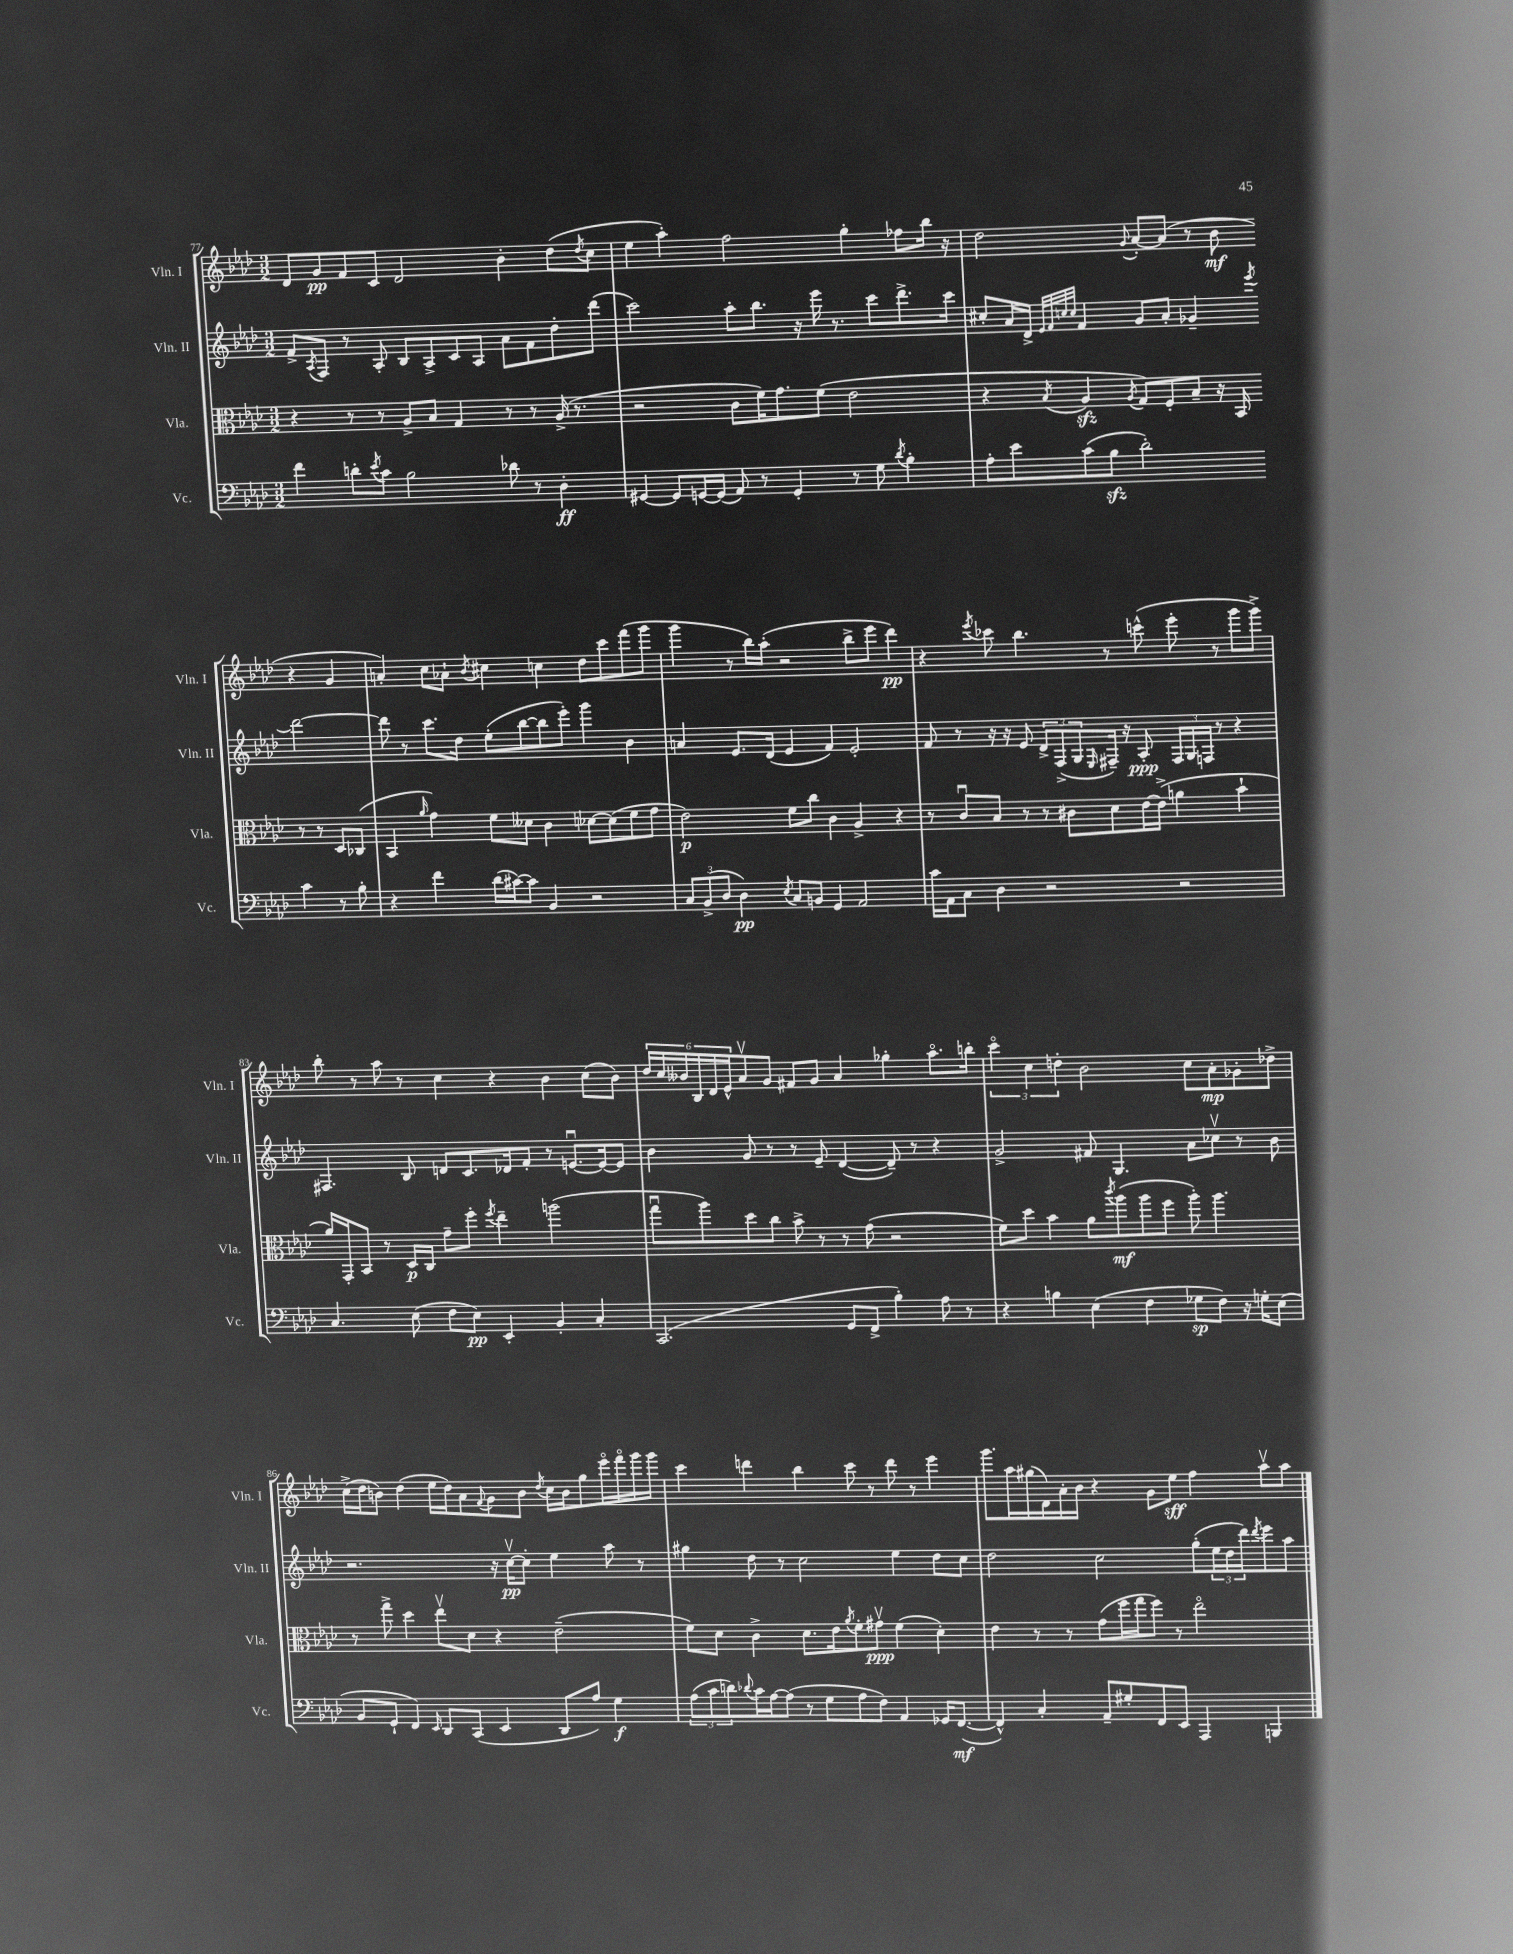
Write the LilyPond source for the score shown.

<<
\new StaffGroup <<
\new Staff = "s0" \with { instrumentName = "Vln. I" shortInstrumentName = "Vln. I" } {
    \clef treble \key aes \major \numericTimeSignature \time 3/2
    des'8 g'8\pp f'8 c'8 des'2 bes'4-. des''8( \acciaccatura { des''8 } c''8 |
    ees''4 aes''4-.) f''2 g''4-. fes''8 bes''16 r16 |
    des''2 \appoggiatura { g'8 } aes'8~-. aes'8( r8 bes'8\mf r4 g'4 |
    a'4-.) c''8 aes'8-! \acciaccatura { bes'8 } cis''4 c''4 des''8 c'''8 f'''8( g'''8 |
    g'''4 r8 bes''16) aes''16-.( r2 bes''8-> ees'''8 des'''4\pp) |
    r4 \acciaccatura { ees'''8 } ces'''8 bes''4. r8 c'''8-^( ees'''8-. r8 g'''8 g'''8->) |
    bes''8-. r8 aes''8 r8 c''4 r4 bes'4 c''8( bes'8) |
    \tuplet 6/4 { des''16 c''16 beses'16 bes16 des'16 ees'16-^ } aes'8\upbow g'8 fis'8 g'8 aes'4 ges''4-. aes''8.\flageolet b''16-. |
    \tuplet 3/2 { c'''4\flageolet c''4 d''4-. } bes'2 c''8 aes'8-.\mp ges'8-. des''8-> |
    c''16->( des''16 b'8) des''4( ees''16 des''16) aes'8 \appoggiatura { f'8 } g'8 b'8 \acciaccatura { des''8 } c''16 b'16 g''8 ees'''16\flageolet f'''16\flageolet g'''16 g'''16 |
    c'''4 d'''4 bes''4 c'''8 r8 d'''8 r8 ees'''4 |
    g'''8. aes''16 gis''16( des'16) aes'16-. bes'16 r4 g'8 ees''8\sff f''4 aes''8\upbow aes''8 \bar "|." |
}
\new Staff = "s1" \with { instrumentName = "Vln. II" shortInstrumentName = "Vln. II" } {
    \clef treble \key aes \major \numericTimeSignature \time 3/2
    f'8-> \acciaccatura { aes8 } f8 r8 aes8-. bes8 aes8-> c'8 aes8 aes'8 f'8 des''8-. des'''8( |
    c'''2) aes''8-. bes''8. r16 ees'''16 r8. c'''8 des'''8.-> c'''16 |
    cis''8-. aes'16 des'16-> \grace { ees'32 f'32 c''32 c''32 } f'4 g'8 aes'8-. ges'4-- \acciaccatura { ees'''8 } des'''2~ |
    des'''8 r8 c'''8. des''16 ees''8-.( bes''8~ bes''8 ees'''8-.) g'''4 bes'4 |
    a'4 ees'8. des'16( ees'4 f'4) ees'2-. |
    f'8 r8 r16 r16 ees'8 \tuplet 3/2 { des'8-> f8->( g8 } \grace { ees16 } fis16--) r16 aes8-.\ppp \tuplet 3/2 { fis16 g16 f16 } r8 r4 |
    fis4. bes8 d'8 c'8. des'16 f'8-. r8 e'8.~\downbow e'16~ e'8 |
    bes'4 g'8 r8 r8 ees'8-- des'4~( des'8--) r8 r4 |
    g'2-> fis'8 g4. aes'8 ces''8\upbow r8 bes'8 |
    r2. r16 c''16~\upbow\pp c''8-. ees''4 aes''8 r8 |
    gis''4 des''8 r8 c''2 ees''4 des''8 c''8 |
    des''2 c''2 g''8-.( \tuplet 3/2 { ees''16 des''16 des'''16) } \acciaccatura { des'''8 } ees'''8 aes''8 \bar "|." |
}
\new Staff = "s2" \with { instrumentName = "Vla." shortInstrumentName = "Vla." } {
    \clef alto \key aes \major \numericTimeSignature \time 3/2
    r4 r8 r8 aes8-> bes8 g4 r8 r8 aes16->( r8. |
    r2 c'8 f'16) g'8. f'8( ees'2 |
    r4 \acciaccatura { bes8 } aes4\sfz \acciaccatura { aes8 } g8) f8-. bes8-- r16 bes,16 r8 r8 des8 ces8( |
    bes,4 \grace { aes'16 } g'4) f'8 deses'8 c'4 des'8~ des'8( f'8 g'8 |
    ees'2\p) f'8 c''8 c'4 aes4-> r4 |
    r8 c'8\downbow bes8 r8 r8 cis'8 des'8 ees'16~ ees'16->( a'4 bes'4-! |
    aes'16) g,16-. bes,8 r8 des16\p c16 g'8-- f''8-. \acciaccatura { f''8 } ees''4-- a''2( |
    g''8\downbow aes''8) des''8 c''8 bes'8-> r8 r8 g'8( r2 |
    f'8) des''8 bes'4 aes'8 \acciaccatura { c'''8 } aes''8\mf( aes''8 f''8 aes''8-.) aes''4. |
    r8 g''8-> des''4 ees''8\upbow des'8 r4 ees'2--( |
    f'8) des'8 c'4-> des'8. ees'16 \acciaccatura { aes'8 } f'8-. gis'8\upbow\ppp f'4( des'4-.) |
    ees'4 r8 r8 g'8( f''16 g''16 f''8) r8 ees''2\flageolet \bar "|." |
}
\new Staff = "s3" \with { instrumentName = "Vc." shortInstrumentName = "Vc." } {
    \clef bass \key aes \major \numericTimeSignature \time 3/2
    f'4 d'8-. \acciaccatura { ees'8 } c'8 bes2 des'8 r8 des4-.\ff |
    gis,4~ gis,8 g,16~ g,16( aes,8) r8 g,4-. r8 g8 \acciaccatura { des'8 } bes4-. |
    aes8-. ees'8 c'8( bes8\sfz des'2-.) c'4 r8 bes8-. |
    r4 f'4 des'16( cis'16~) cis'8 bes,4 r2 |
    \tuplet 3/2 { c8 bes,8->( des8 } des4\pp) \acciaccatura { ees8 } c8 b,8 g,4 aes,2 |
    c'16 aes,16 c8 des4 r2 r2 |
    c4. ees8( f8 ees8\pp) ees,4-. bes,4-. c4-. |
    c,2.( g,8 f,8-> bes4-.) aes8 r8 |
    r4 b4 ees4( f4 ges8\sp f8) r16 g16-. ees8( |
    bes,8 g,8-! f,4) \grace { ees,16 } des,8 c,8( ees,4 des,8 aes8) g4\f |
    \tuplet 3/2 { aes8( c'8 d'8) } \appoggiatura { des'8 } c'16 aes16~ aes8( r8 g8 aes8 f8) aes,4 ges,16 f,8.~\mf( |
    f,4-^) c4-. aes,8-- gis8-. f,8 ees,8 aes,,4 b,,4 \bar "|." |
}
>>
>>
\layout { \context { \Score currentBarNumber = #77 } }
